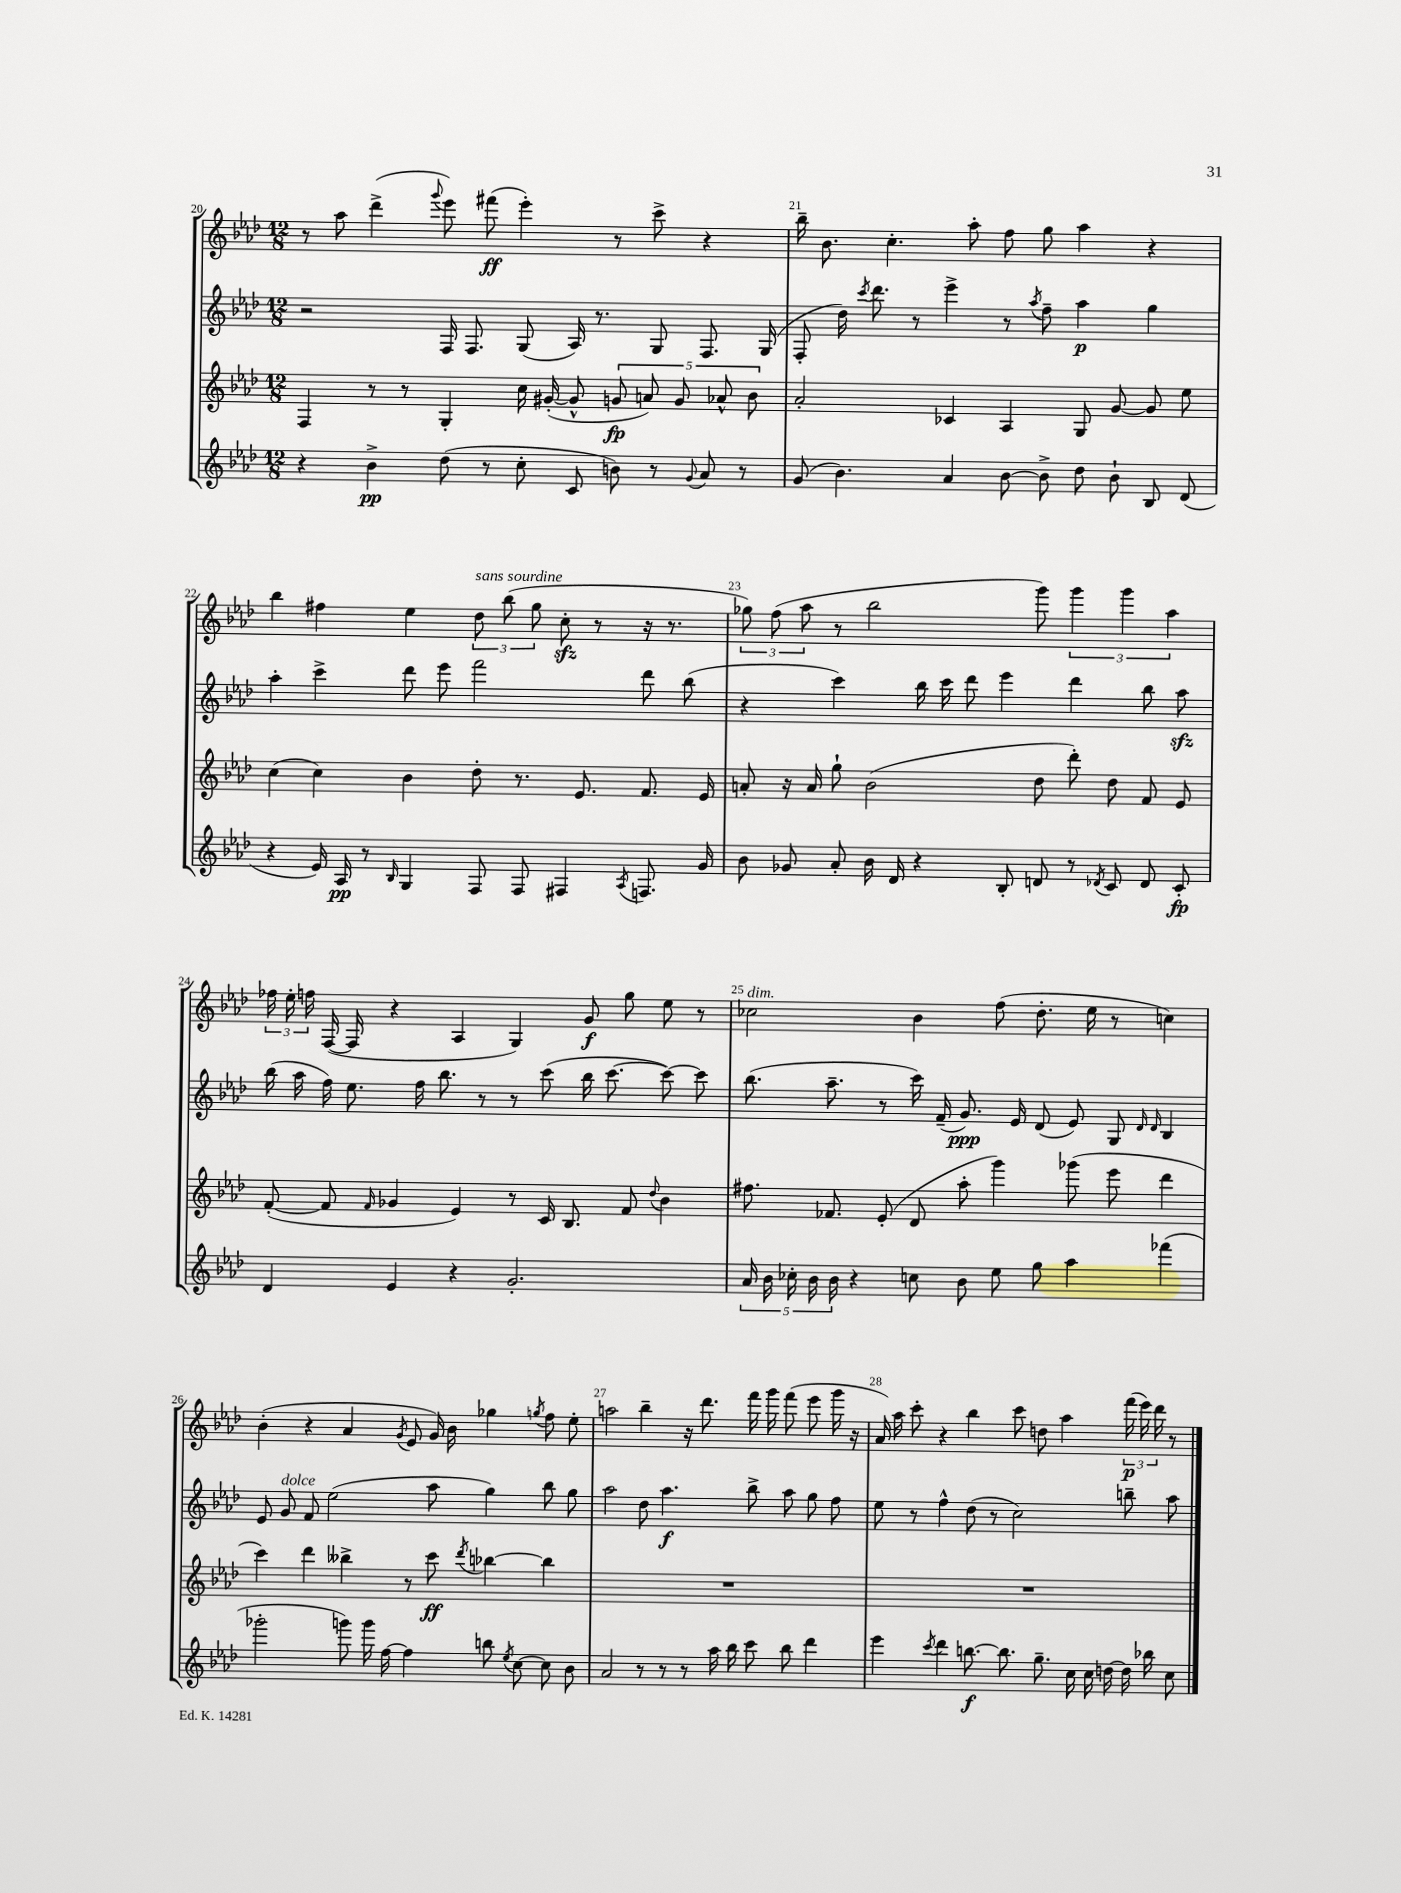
<<
\new StaffGroup <<
\new Staff = "s0" {
    \clef treble \key aes \major \numericTimeSignature \time 12/8
    \autoBeamOff r8 aes''8 des'''4->( \appoggiatura { g'''8 } ees'''8) fis'''8\ff( ees'''4-.) r8 c'''8-> r4 |
    bes''16-- bes'8. c''4.-. aes''8-. f''8 g''8 aes''4 r4 |
    bes''4 fis''4 ees''4 \tuplet 3/2 { des''8^\markup { \italic "sans sourdine" } bes''8( g''8 } c''8-.\sfz r8 r16 r8. |
    \tuplet 3/2 { ges''8) f''8( aes''8 } r8 bes''2 g'''8) \tuplet 3/2 { g'''4 g'''4 aes''4 } |
    \tuplet 3/2 { fes''16 ees''16-. f''16 } f16~( f16 r4 aes4 g4) g'8\f g''8 ees''8 r8 |
    ces''2^\markup { \italic "dim." } bes'4 f''8( des''8.-. ees''16 r8 c''4) |
    bes'4-.( r4 aes'4 \acciaccatura { g'8 } ees'8 g'16) bes'16 ges''4 \acciaccatura { g''8 } f''8 ees''8-. |
    a''2 bes''4-- r16 des'''8. f'''16 g'''16 f'''8( ees'''8 g'''16 r16 |
    aes'16) aes''16 c'''8-. r4 bes''4 c'''8 d''8 aes''4 \tuplet 3/2 { f'''16\p( ees'''16) des'''16 } r8 \bar "|." |
}
\new Staff = "s1" {
    \clef treble \key aes \major \numericTimeSignature \time 12/8
    \autoBeamOff r2 f16 f8. g8( aes16) r8. g8 f8. g16( |
    f8-. des''16) \acciaccatura { c'''8 } des'''8. r8 ees'''4-> r8 \acciaccatura { aes''8 } f''8-- aes''4\p g''4 |
    aes''4-. c'''4-> des'''8 ees'''8 f'''2 des'''8 bes''8( |
    r4 c'''4) bes''16 c'''16 des'''8 ees'''4 des'''4 bes''8 aes''8\sfz |
    bes''16( aes''16 f''16) ees''8. f''16 bes''8. r8 r8 c'''8( bes''16 c'''8.~ c'''8~) c'''8 |
    bes''8.( aes''8.-- r8 c'''16) f'16--( g'8.\ppp) ees'16 des'8( ees'8) g8 \grace { des'16 des'16 } bes4 |
    ees'8 g'8^\markup { \italic "dolce" } f'8 ees''2( aes''8 g''4) bes''8 g''8 |
    aes''2 des''8 aes''4.\f bes''8-> aes''8 g''8 f''8 |
    ees''8 r8 f''4-^ des''8( r8 c''2) b''8-- aes''8 \bar "|." |
}
\new Staff = "s2" {
    \clef treble \key aes \major \numericTimeSignature \time 12/8
    \autoBeamOff f4 r8 r8 g4-. c''16 gis'16~-.( gis'8-^ \tuplet 5/4 { g'8\fp a'8) g'8 aes'8-^ bes'8 } |
    aes'2-. ces'4 aes4 g8 g'8~ g'8 ees''8 |
    c''4( c''4) bes'4 des''8-. r8. ees'8. f'8. ees'16 |
    a'8-. r16 a'16 g''8-! bes'2( des''8 des'''8-.) des''8 f'8 ees'8 |
    f'8~-.( f'8 \grace { f'16 } ges'4 ees'4) r8 c'16 bes8. f'8 \appoggiatura { des''8 } bes'4 |
    fis''8. fes'8. ees'8-.( des'8 aes''8-. g'''4) ges'''8( ees'''8 des'''4 |
    c'''4) des'''4 beses''4-> r8 c'''8\ff \acciaccatura { des'''8 } bes''4~ bes''4 |
    R1. |
    R1. \bar "|." |
}
\new Staff = "s3" {
    \clef treble \key aes \major \numericTimeSignature \time 12/8
    \autoBeamOff r4 bes'4->\pp des''8( r8 c''8-. c'8 b'8) r8 \appoggiatura { g'8 } aes'8 r8 |
    g'8( bes'4.) aes'4 bes'8~ bes'8-> des''8 bes'8-! bes8 des'8( |
    r4 ees'16) aes16\pp r8 \grace { bes16 } g4 f8 f8 fis4 \acciaccatura { aes8 } f8. g'16 |
    bes'8 ges'8 aes'8-. bes'16 des'16 r4 bes8-. d'8 r8 \acciaccatura { des'8 } c'8 des'8 c'8-.\fp |
    des'4 ees'4 r4 g'2.-. |
    \tuplet 5/4 { aes'16 bes'16 ces''16-. bes'16 bes'16 } r4 c''8 bes'8 ees''8 g''8 aes''4 fes'''4( |
    ges'''2-. g'''8) g'''16 f''16~ f''4 b''8 \acciaccatura { ees''8 } c''8~ c''8 bes'8 |
    aes'2 r8 r8 r8 aes''16 bes''16 c'''8 bes''8 des'''4 |
    ees'''4 \acciaccatura { c'''8 } des'''4 b''8.~\f b''8. g''8.-- c''16 c''16 d''16~ d''16 bes''16 c''8 \bar "|." |
}
>>
>>
\layout { \context { \Score currentBarNumber = #20 \override BarNumber.break-visibility = ##(#f #t #t) barNumberVisibility = #all-bar-numbers-visible } }
